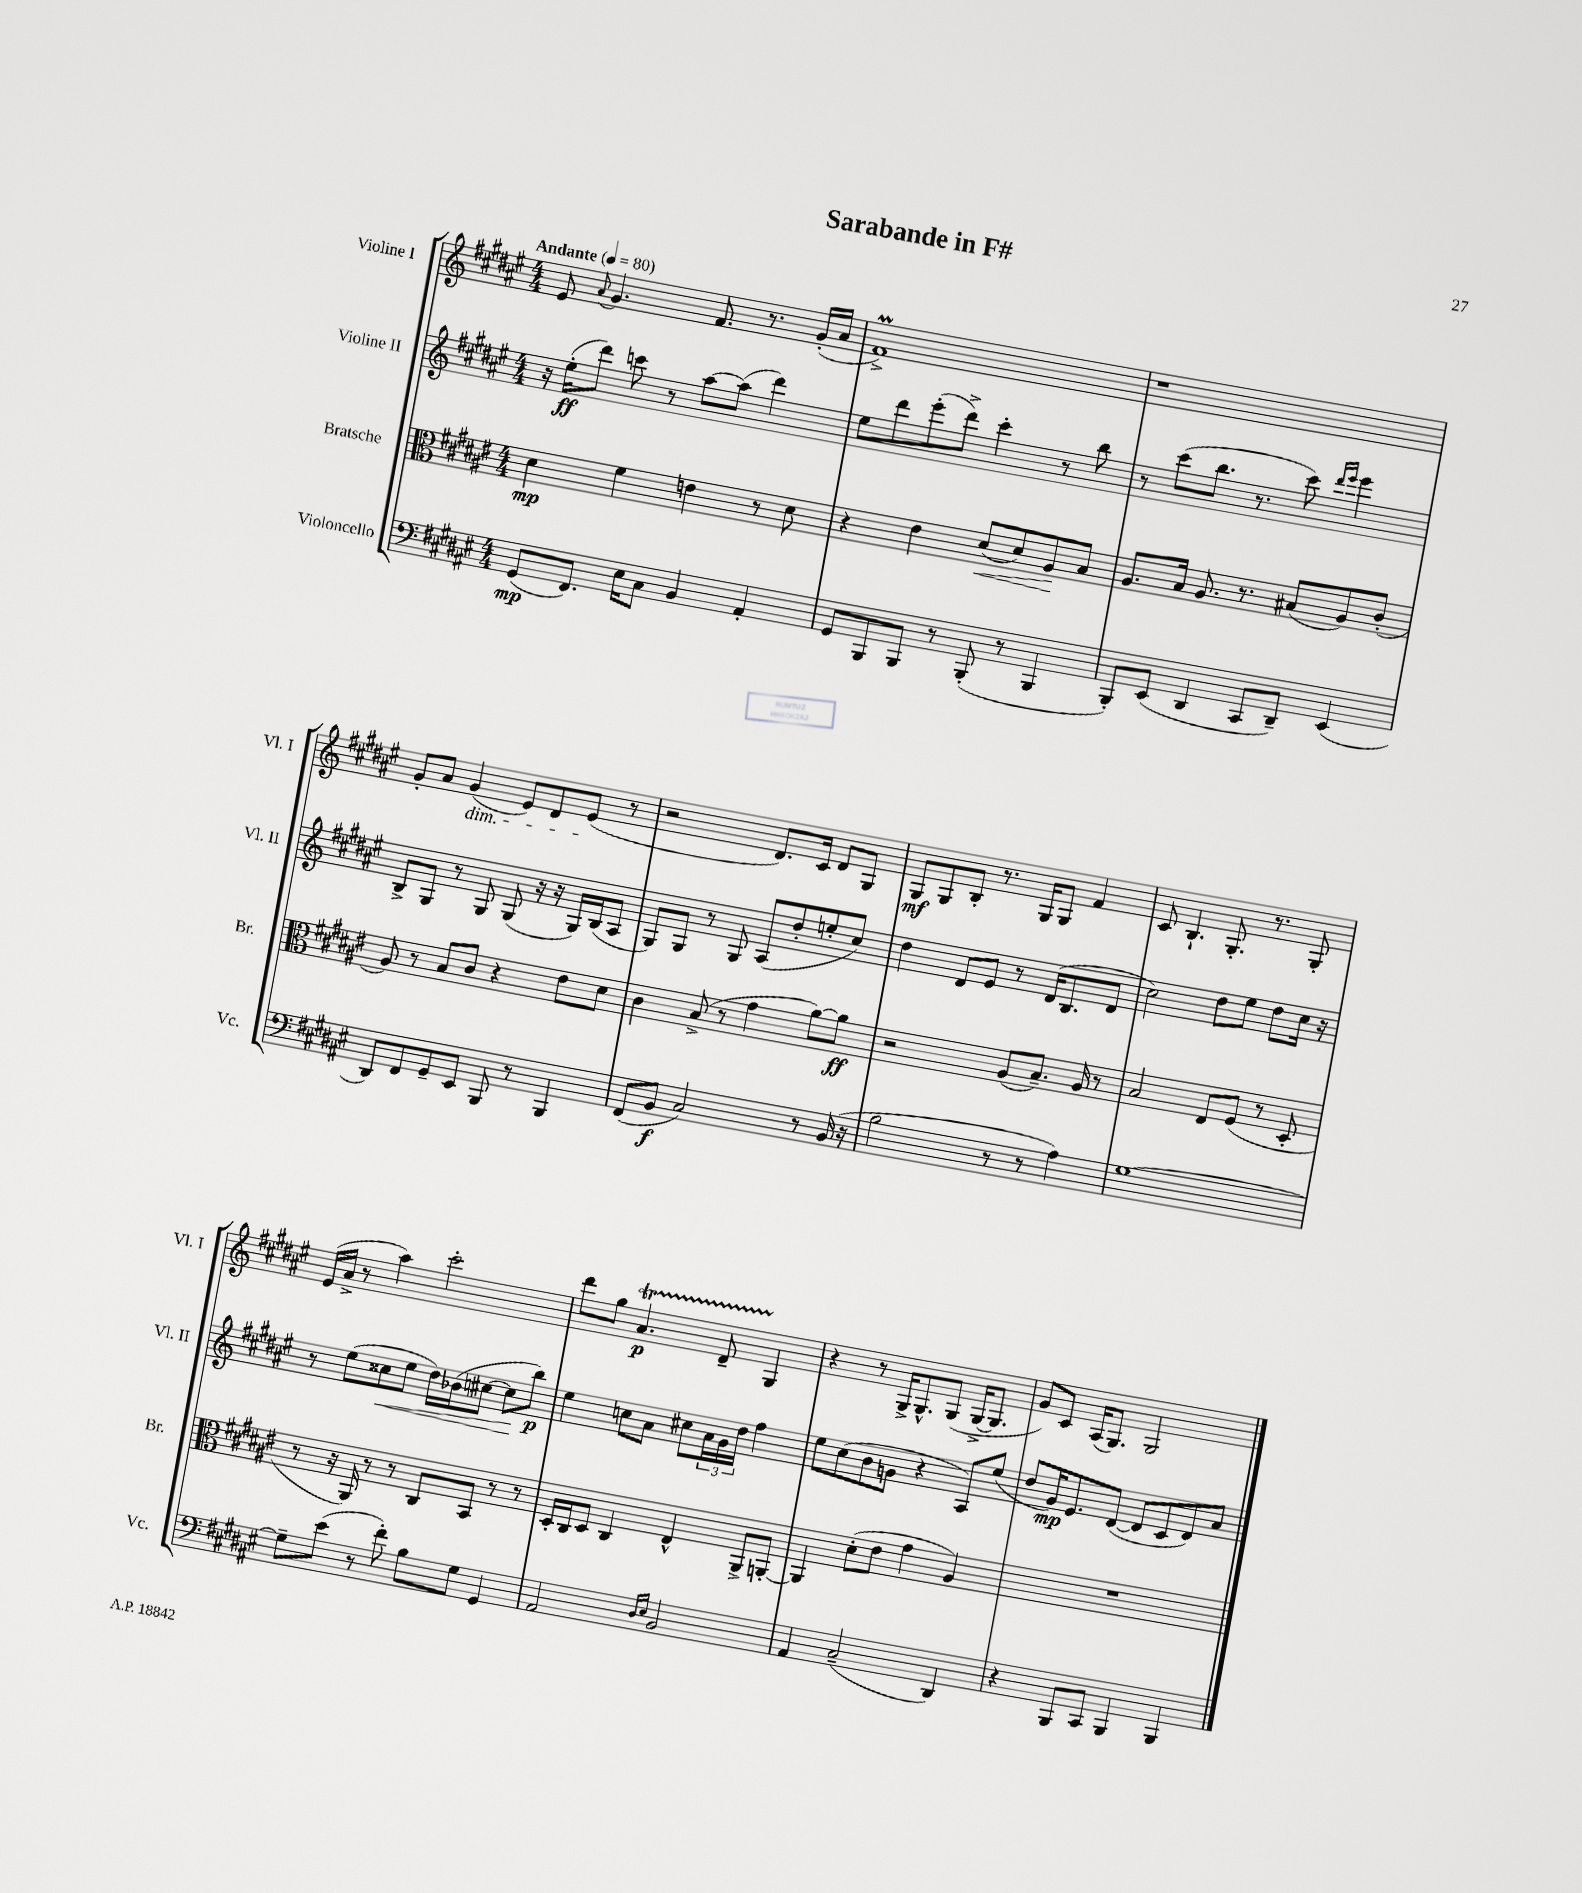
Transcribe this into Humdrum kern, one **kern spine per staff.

**kern	**kern	**kern	**kern
*staff4	*staff3	*staff2	*staff1
*clefF4	*clefC3	*clefG2	*clefG2
*k[f#c#g#d#a#e#]	*k[f#c#g#d#a#e#]	*k[f#c#g#d#a#e#]	*k[f#c#g#d#a#e#]
*M4/4	*M4/4	*M4/4	*M4/4
*MM80	*MM80	*MM80	*MM80
(8GG#	4d#	16r	8e#
.	.	(16ee#'	.
.	.	.	8qqa#
8.FF#)	.	8ddd#)	4.g#
.	4f#	8ccc	.
16E#	.	.	.
8C#	.	8r	.
4BB	4e	[8aa#	8.f#
.	.	(8aa#]	.
.	.	.	8.r
4AA#'	8r	4ddd#)	.
.	8d#	.	(16g#'
.	.	.	16a#
=	=	=	=
8GG#	4r	8ee#	1f#^)
8BBB	.	8ddd#	.
8BBB	4e#	(8eee#'	.
8r	.	8ddd#^)	.
(8BBB'	(8d#	4ccc#'	.
8r	8d#)	.	.
4BBB	8A#	8r	.
.	8B	8bb	.
=	=	=	=
8BBB')	8.A#	8r	1r
(8EE#	.	(8ccc#	.
.	16B	.	.
4DD#	8.A#	8.bb	.
.	8.r	8.r	.
8CC#	.	.	.
8DD#~)	(8B#	8ccc#)	.
.	.	16qqddd#	.
.	.	16qqeee#	.
(4EE#	8A#)	4eee#	.
.	(8c#'	.	.
=	=	=	=
8DD#)	8A#)	8B^	8g#'
8FF#	8r	8G#	8a#
8GG#~	8B	8r	(4g#
8EE#	8c#	8G#	.
8BBB	4r	(8G#	8e#)
8r	.	16r	8d#
.	.	16r	.
4BBB	8e#	16G#)	(8e#
.	.	(16B	.
.	8d#	8A#	8r
=	=	=	=
(8FF#	4c#	8G#)	2r
8BB	.	8G#	.
2C#)	(8B^	8r	.
.	8r	8G#	.
.	4g#	(8A#	8.d#)
.	.	8dd#'	.
.	.	.	16c#
8r	[8a#)	8ee'	8d#
(16BB	8a#]	8cc#)	8G#
16r	.	.	.
=	=	=	=
2B	2r	4dd#	8G#
.	.	.	8G#
.	.	8d#	8B'
.	.	8e#	8.r
8r	(8A#	8r	.
.	.	.	16G#
8r	8.B~)	(16d#	8G#
.	.	8.B	.
4A#)	.	.	4f#
.	16A#	.	.
.	8r	8d#	.
=	=	=	=
[1G#	2B	2cc#)	8c#
.	.	.	4.B`
.	8E#	8dd#	8.G#'
.	(8F#	8ee#	.
.	.	.	8.r
.	8r	8dd#	.
.	8D#'	16cc#	8G#'
.	.	16r	.
=	=	=	=
8G#~]	8r	8r	(16e#
.	.	.	16a#^
(8e#	16r	(8ee#	8r
.	16AA#)	.	.
8r	8r	8cc##	4aa#)
8f#')	8r	8ee#	.
8B	8C#	16dd#)	2ccc#'
.	.	(16b-	.
8G#	8BB	[8cc#	.
4GG#	8r	8cc#]	.
.	8r	8bb)	.
=	=	=	=
2AA#	16D#'	4ee#	8ddd#
.	16C#	.	.
.	8D#	.	8gg#
.	4C#	8cc	4.a#
.	.	8a#	.
16qqD#	.	.	.
16qqE#	.	.	.
2BB	4E#^^	8cc#	.
.	.	24a#	8d#~
.	.	24g#	.
.	.	24dd#	.
.	8AA#^	4ff#	4G#
.	[8AA'	.	.
=	=	=	=
4AA#	4AA]	8ee#	4r
.	.	(8cc#	.
(2C#~	(8d#'	8b	8r
.	8e#	8g	16G#^
.	.	.	8.G#^^
.	4g#	4r	.
.	.	.	(8G#
4DD#)	4A#)	8A#)	[16G#^
.	.	.	8.G#]
.	.	(8ee#	.
=	=	=	=
4r	1r	8dd#	8g#)
.	.	16g#)	8c#
.	.	8.e#	.
8BBB	.	.	(16A#
.	.	.	8.G#)
8CC#	.	([8d#	.
4BBB	.	8d#]	2G#
.	.	8c#	.
4BBB	.	8d#)	.
.	.	8a#	.
==	==	==	==
*-	*-	*-	*-
